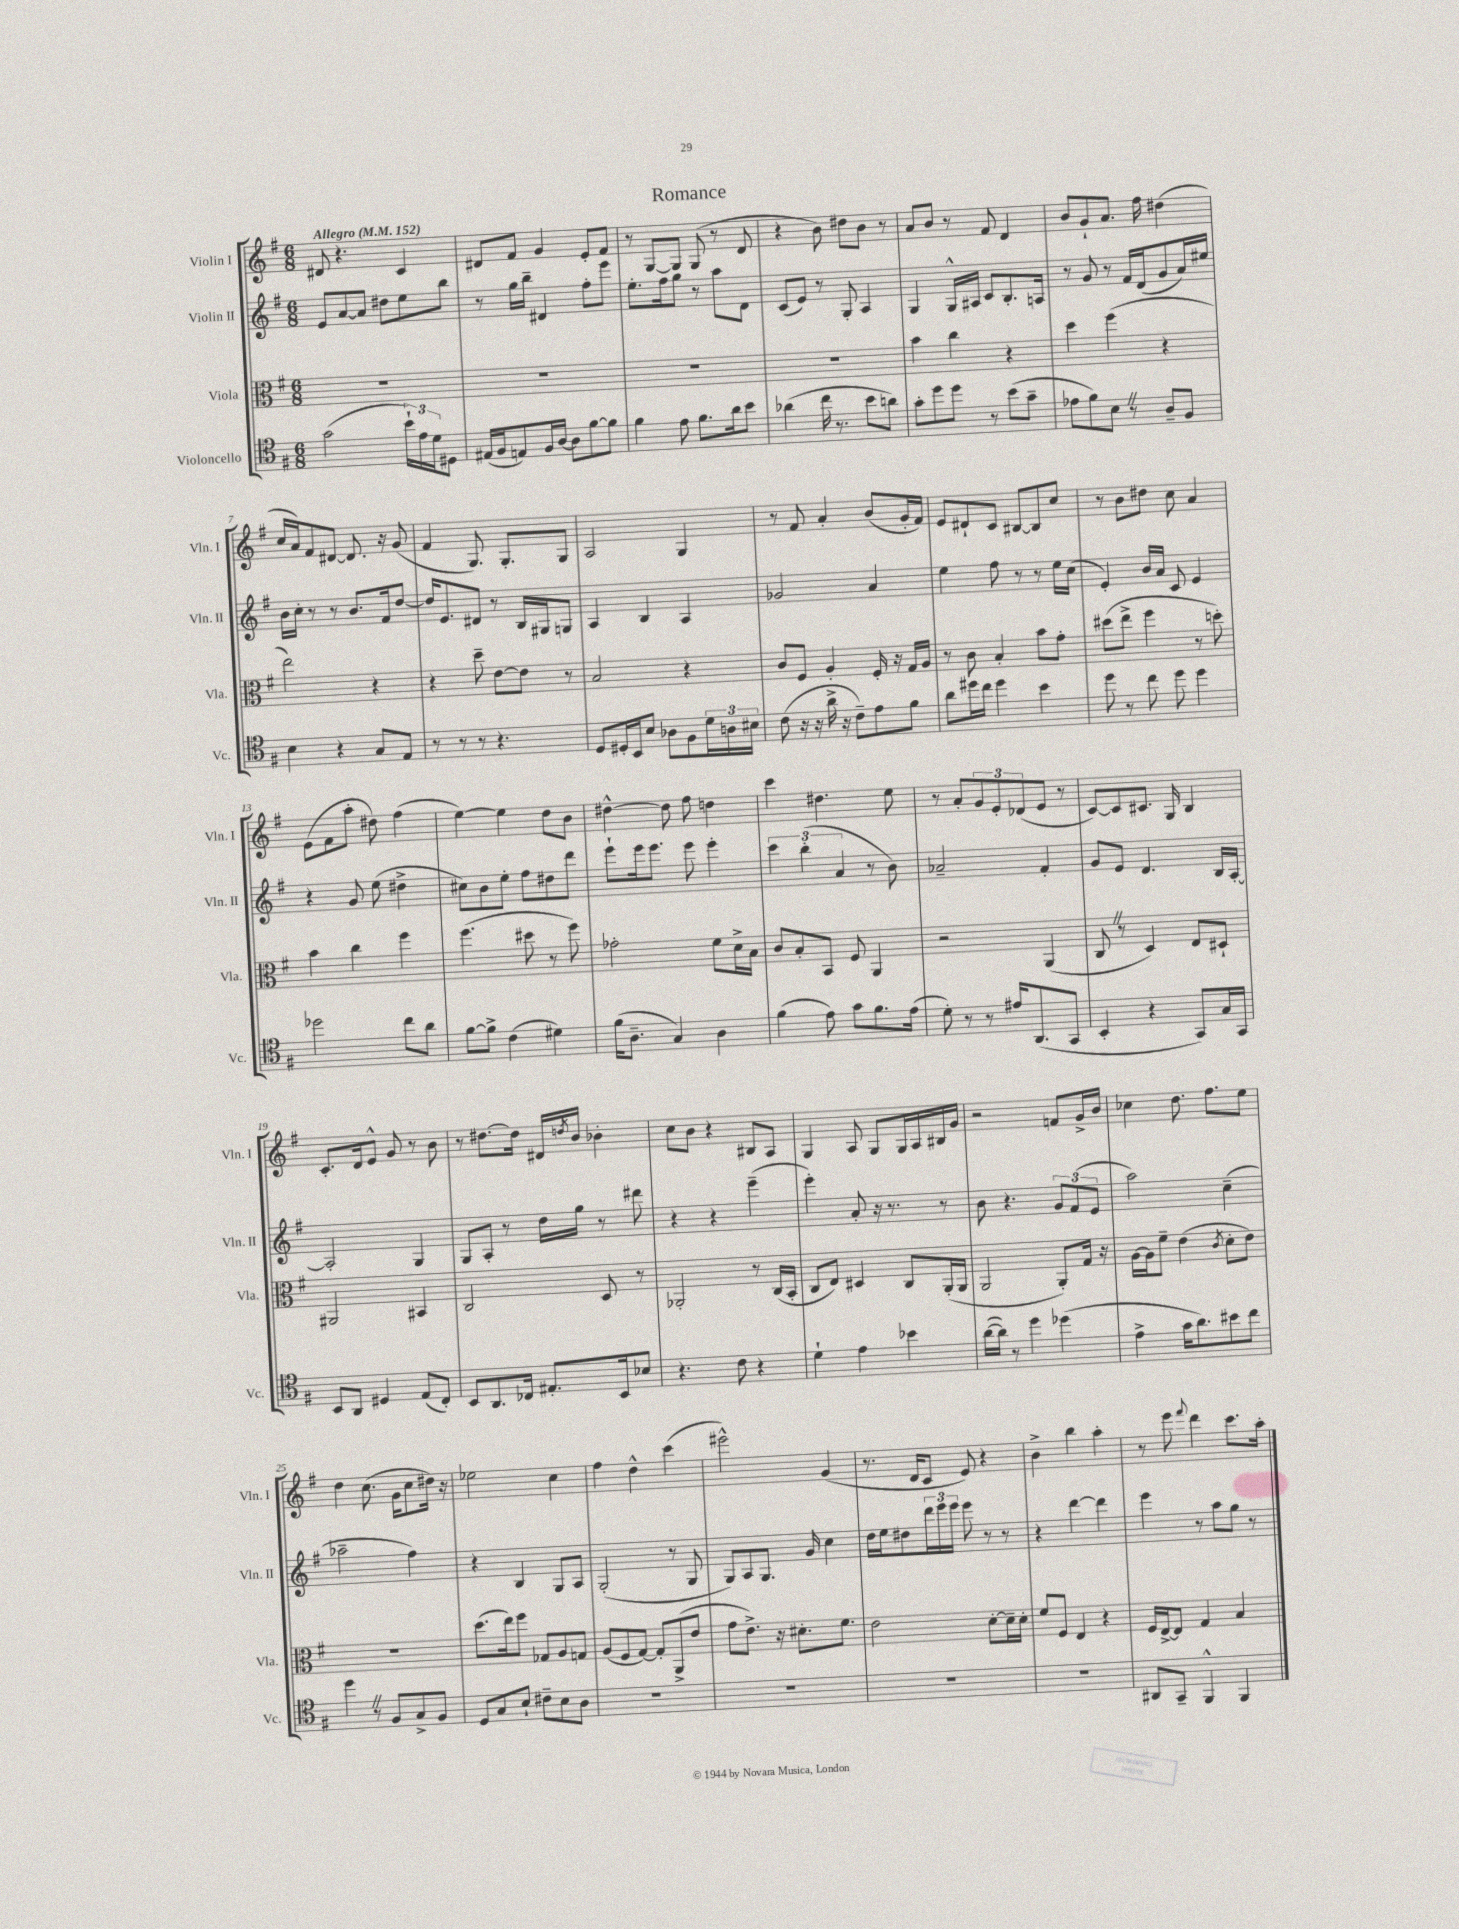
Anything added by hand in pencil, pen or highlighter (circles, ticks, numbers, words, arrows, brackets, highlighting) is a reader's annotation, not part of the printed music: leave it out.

**kern	**kern	**kern	**kern
*part4	*part3	*part2	*part1
*staff4	*staff3	*staff2	*staff1
*I"Violoncello	*I"Viola	*I"Violin II	*I"Violin I
*I'Vc.	*I'Vla.	*I'Vln. II	*I'Vln. I
*clefC4	*clefC3	*clefG2	*clefG2
*k[f#]	*k[f#]	*k[f#]	*k[f#]
*M6/8	*M6/8	*M6/8	*M6/8
*MM152	*MM152	*MM152	*MM152
=1	=1	=1	=1
!	!	!	!LO:TX:a:B:t=Allegro
(2g\	2.r	8e/L	8d#X/
.	.	[8a/	4.r
.	.	8a/J]	.
.	.	8dd#X\L	.
24b`\LL)	.	8ee\	4c/
24e\	.	.	.
24d\J	.	.	.
8D#X\J	.	8bb\J	.
=2	=2	=2	=2
(16E#X/LL	2.r	8r	8d#X/L
16F#/J	.	.	.
8En/)	.	16gg\LL	8f#/J
.	.	16bb~\JJ	.
16F#/L	.	4d#X/	4g/
[16A/JJ	.	.	.
8A\L]	.	.	.
[8f#\	.	8ff#'\L	8e'/L
8f#\J]	.	8eee\J	8f#/J
=3	=3	=3	=3
4f#\	2.r	8.ee'\L	8r
.	.	.	[8G/L
.	.	16ff#\k	.
8e\	.	8gg\J	8G/J]
8.f#\L	.	8r	(8G/
.	.	8aa\L	8r
16a\k	.	.	.
8b\J	.	8d\J	8d/
=4	=4	=4	=4
(4a-X\	2.r	(8c/L	4r
.	.	8e/J)	.
16cc\	.	8r	8b\)
8.r	.	.	.
.	.	8G'/	8dd#X\L
8b\L	.	4A/	8b\J
8an\J)	.	.	8r
=5	=5	=5	=5
8g'\L	4b\	4G/	8a/L
8dd\	.	.	8b/J
8dd\J	4cc\	16G^^/LL	8r
.	.	16A#X/JJ	.
8r	.	8c/L	8f#/
(8b\L	4r	8.B'/	4d/
8g~\J	.	.	.
.	.	16An/Jk	.
=6	=6	=6	=6
8e-X\L	4dd\	8r	8b/L
8f#\)	.	8g/	8g`/
8BZ\J	(4ff#\	8r	8.a/J
8r	.	16f#/LL	.
.	.	(16d/J	16ff#\
8A~/L	4r	8g/	(4dd#X\
8F#/J	.	16a/L)	.
.	.	16ee#X/JJ	.
!!LO:LB:g=z
=7	=7	=7	=7
4B\	2ee\)	16b\LL	16cc/LL
.	.	16cc'\JJ	16a/J)
.	.	8r	8f#/
4r	.	8r	[8d#X/J
.	.	8.b/L	8.d#/]
8G/L	4r	.	.
.	.	16f#/k	16r
8E/J	.	[8dd/J	(8g/
=8	=8	=8	=8
8r	4r	16dd/KL]	4f#/
.	.	8.e/	.
8r	.	.	.
8r	8dd~\	8d#X/J	8.G/)
4.r	[8e\L	8r	.
.	.	.	8.G'/L
.	8e\J]	16B/LL	.
.	.	16G#X/J	.
.	8r	8Gn/J	8G/J
=9	=9	=9	=9
8D/L	2B/	4A/	2A/
16D#X'/L	.	.	.
16BB/J	.	.	.
8B/J	.	4B/	.
8A-X\L	.	.	.
8F#\	4r	4A/	4G/
24d\L	.	.	.
24An\	.	.	.
24B#X\JJ	.	.	.
=10	=10	=10	=10
(8c\	8c/L	2g-X/	8r
16r	8F#/J	.	8f#/
16r	.	.	.
16a^\	4A'/	.	4a'/
16r	.	.	.
8c~\L)	.	.	.
8e\	16F#'/	4a/	(8b/L
.	16r	.	.
8f#\J	16G/LL	.	16g'/L
.	16A/JJ	.	16f#/JJ)
=11	=11	=11	=11
8a\L	8r	4ee\	8e/L
16dd#X\L	8c\	.	8d#X`/
16cc\JJ	.	.	.
4dd#\	4B'/	8ff#\	8c/J
.	.	8r	[8B#X/L
4b\	8b\L	8r	8B#/]
.	8g'\J	16ee\LL	8cc/J
.	.	(16cc\JJ	.
=12	=12	=12	=12
8dd\	(8dd#X\L	4e'/)	8r
8r	8ee^\J	.	8b\L
8cc\	4ff#\	16b/LL	8dd#X\J
.	.	16a/JJ	.
8dd\	.	8c/	8cc\
4dd\	8r	4e/	4a/
.	8ddn'\)	.	.
!!LO:LB:g=z
=13	=13	=13	=13
2dd-X\	4b\	4r	(8e\L
.	.	.	8f#\
.	4cc\	8g/	8aa'\J
.	.	(8ee\	8dd#X\)
8cc\L	4ff#\	4dd#X^\	(4ff#\
8a\J	.	.	.
=14	=14	=14	=14
[8f#\L	(4.ff#\	8cc#X\L)	[4ee\)
8f#^\J]	.	8b\	.
(4c\	.	8ee'\J	4ee\]
.	8dd#X\	8ff#\L	.
4d#X\)	8r	8dd#X\	8dd\L
.	8ff#\)	8ddd\J	8b\J
=15	=15	=15	=15
(16f#\KL	2g-X'\	8eee`\L	[4dd#X^^\
8.A~\J	.	.	.
.	.	16eee\k	.
.	.	8.eee\J	.
4G/)	.	.	8dd#\]
.	.	8eee\	8ff#\
4A\	8f#\L	4eee'\	4ddn\
.	16d^\L	.	.
.	16B\JJ	.	.
=16	=16	=16	=16
(4f#\	8c/L	6ccc\	4ccc\
.	8B'/	.	.
.	.	(6bb'\	.
8e\)	8BB/J	.	4.dd#X\
.	.	6a/	.
8g\L	8F#/	.	.
8.f#\	4AA/	8r	.
.	.	8b\)	8ee\
(16e\Jk	.	.	.
=17	=17	=17	=17
8d'\)	2r	2a-X~/	8r
8r	.	.	8a'/L
8r	.	.	12g/
.	.	.	12e'/
16e#X/KL	.	.	.
.	.	.	(12d-X/
(8.AA/	.	.	.
.	(4AA/	4f#'/	8e/J
8GG/J	.	.	8r
=18	=18	=18	=18
4BB'/	8CZ/	8g/L	[8c/L)
.	8r	8e/J	8c/]
4r	4D/)	4.d/	8.c#X/J
.	.	.	16G/
8GG/L)	8E/L	.	4B/
16G/L	8D#X`/J	16B/LL	.
16GG/JJ	.	[16A'/JJ	.
!!LO:LB:g=z
=19	=19	=19	=19
8BB/L	2AA#X/	2A'/]	8.c'/L
8AA/J	.	.	.
.	.	.	16d/k
4D#X/	.	.	8e^^/J
.	.	.	8g/
(8E/L	4BB#X/	4G/	8r
8C'/J)	.	.	8b\
=20	=20	=20	=20
8BB/L	2C/	8G/L	8r
8.AA/	.	8A'/J	[8.dd#X\L
.	.	8r	.
16C-X/Jk	.	.	16dd#\Jk]
8.E#X'/L	.	16dd\LL	16d#X/LL
.	.	.	8qddn/
.	.	16gg\JJ	16b/JJ
.	8D/	8r	4b-X'\
16BB/k	.	.	.
8B-X/J	8r	8ddd#X\	.
=21	=21	=21	=21
4.r	2AA-X'/	4r	8cc\L
.	.	.	8b\J
.	.	4r	4r
8c\	.	.	.
4r	8r	(4eee~\	8B#X/L
.	(16C/LL	.	8A/J
.	16BB'/JJ	.	.
=22	=22	=22	=22
4d`\	8C/L	4eee'\)	4G/
.	8E/J)	.	.
4e\	4D#X/	8a'/	8A/
.	.	16r	8G/L
.	.	8.r	.
4b-X\	8C/L	.	16G/L
.	.	.	16A/
.	(16AA'/L	8r	16B#X/
.	16AA/JJ	.	16g/JJ
=23	=23	=23	=23
([16a\LL	2AA/	8b\	2r
16a\JJ])	.	.	.
8r	.	4.r	.
4dd\	.	.	.
(4dd-X\	8AA'/L)	12g/L	8fn/L
.	.	(12f#/	.
.	16G/Jk	.	16g^/L
.	.	12e/J	.
.	16r	.	16b/JJ
=24	=24	=24	=24
4e^\	[16A\LL	2aa\)	4cc-X\
.	16A\J]	.	.
.	8f#~\J	.	.
16g\KL	(4e\	.	8.dd\
8.a\)	.	.	.
.	.	.	8.ff#\L
.	8qc/	.	.
8b#X\	8d'\L	(4cc~\	.
8cc\J	8e\J)	.	8ee\J
!!LO:LB:g=z
=25	=25	=25	=25
4ddZ\	2.r	2aa-X~\	4dd\
8r	.	.	(8.cc\
8F#/L	.	.	.
.	.	.	16g\KL
8G^/	.	4ff#\)	8cc\
8F#/J	.	.	16dd#X\Jk)
.	.	.	16r
=26	=26	=26	=26
8D/L	(8.dd\L	4r	2ee-X\
8G/	.	.	.
.	16ee\k)	.	.
8B`/J	8ff#\J	4B/	.
8c#X~\L	8G-X/L	.	.
8B\	8A/	8G/L	4cc\
8A\J	8Gn/J	8A/J	.
=27	=27	=27	=27
2.r	(8A/L	(2G'/	4ff#\
.	8F#/	.	.
.	[8G/J)	.	4dd^^\
.	8G'/L]	.	.
.	(8AA^/	8r	(4ccc\
.	8e/J	8G/	.
=28	=28	=28	=28
2.r	8g\L	8G/L)	2eee#X^^\)
.	8.e^\J)	8A/	.
.	.	8.G/J	.
.	16r	.	.
.	8.d#X'\L	.	.
.	.	16g/	.
.	.	4cc\	(4g/
.	8.f#\J	.	.
=29	=29	=29	=29
2.r	2e\	16dd\LL	8.r
.	.	16ee\J	.
.	.	8dd#X\	.
.	.	.	16d/KL
.	.	24ddd\L	8c/J
.	.	24eee\	.
.	.	24eee\JJ	.
.	.	8eee\	8e/)
.	[8d'\L	8r	4r
.	16d~\L]	8r	.
.	16d'\JJ	.	.
=30	=30	=30	=30
2.r	8f#/L	4r	4b^\
.	8F#/J	.	.
.	4E/	[4ddd\	4bb\
.	4r	4ddd\]	4aa'\
=31	=31	=31	=31
8AA#X/L	16F#/LL	4eee\	8r
.	[16E^/J	.	.
8GG~/J	8E/J]	.	8eee\
.	.	.	8qqfff#/
4FF#^^/	4G/	8r	4ddd\
.	.	8aa\L	.
4FF#/	4B/	8gg\J	8.ccc\L
.	.	8r	.
.	.	.	16aa'\Jk
==	==	==	==
*-	*-	*-	*-
